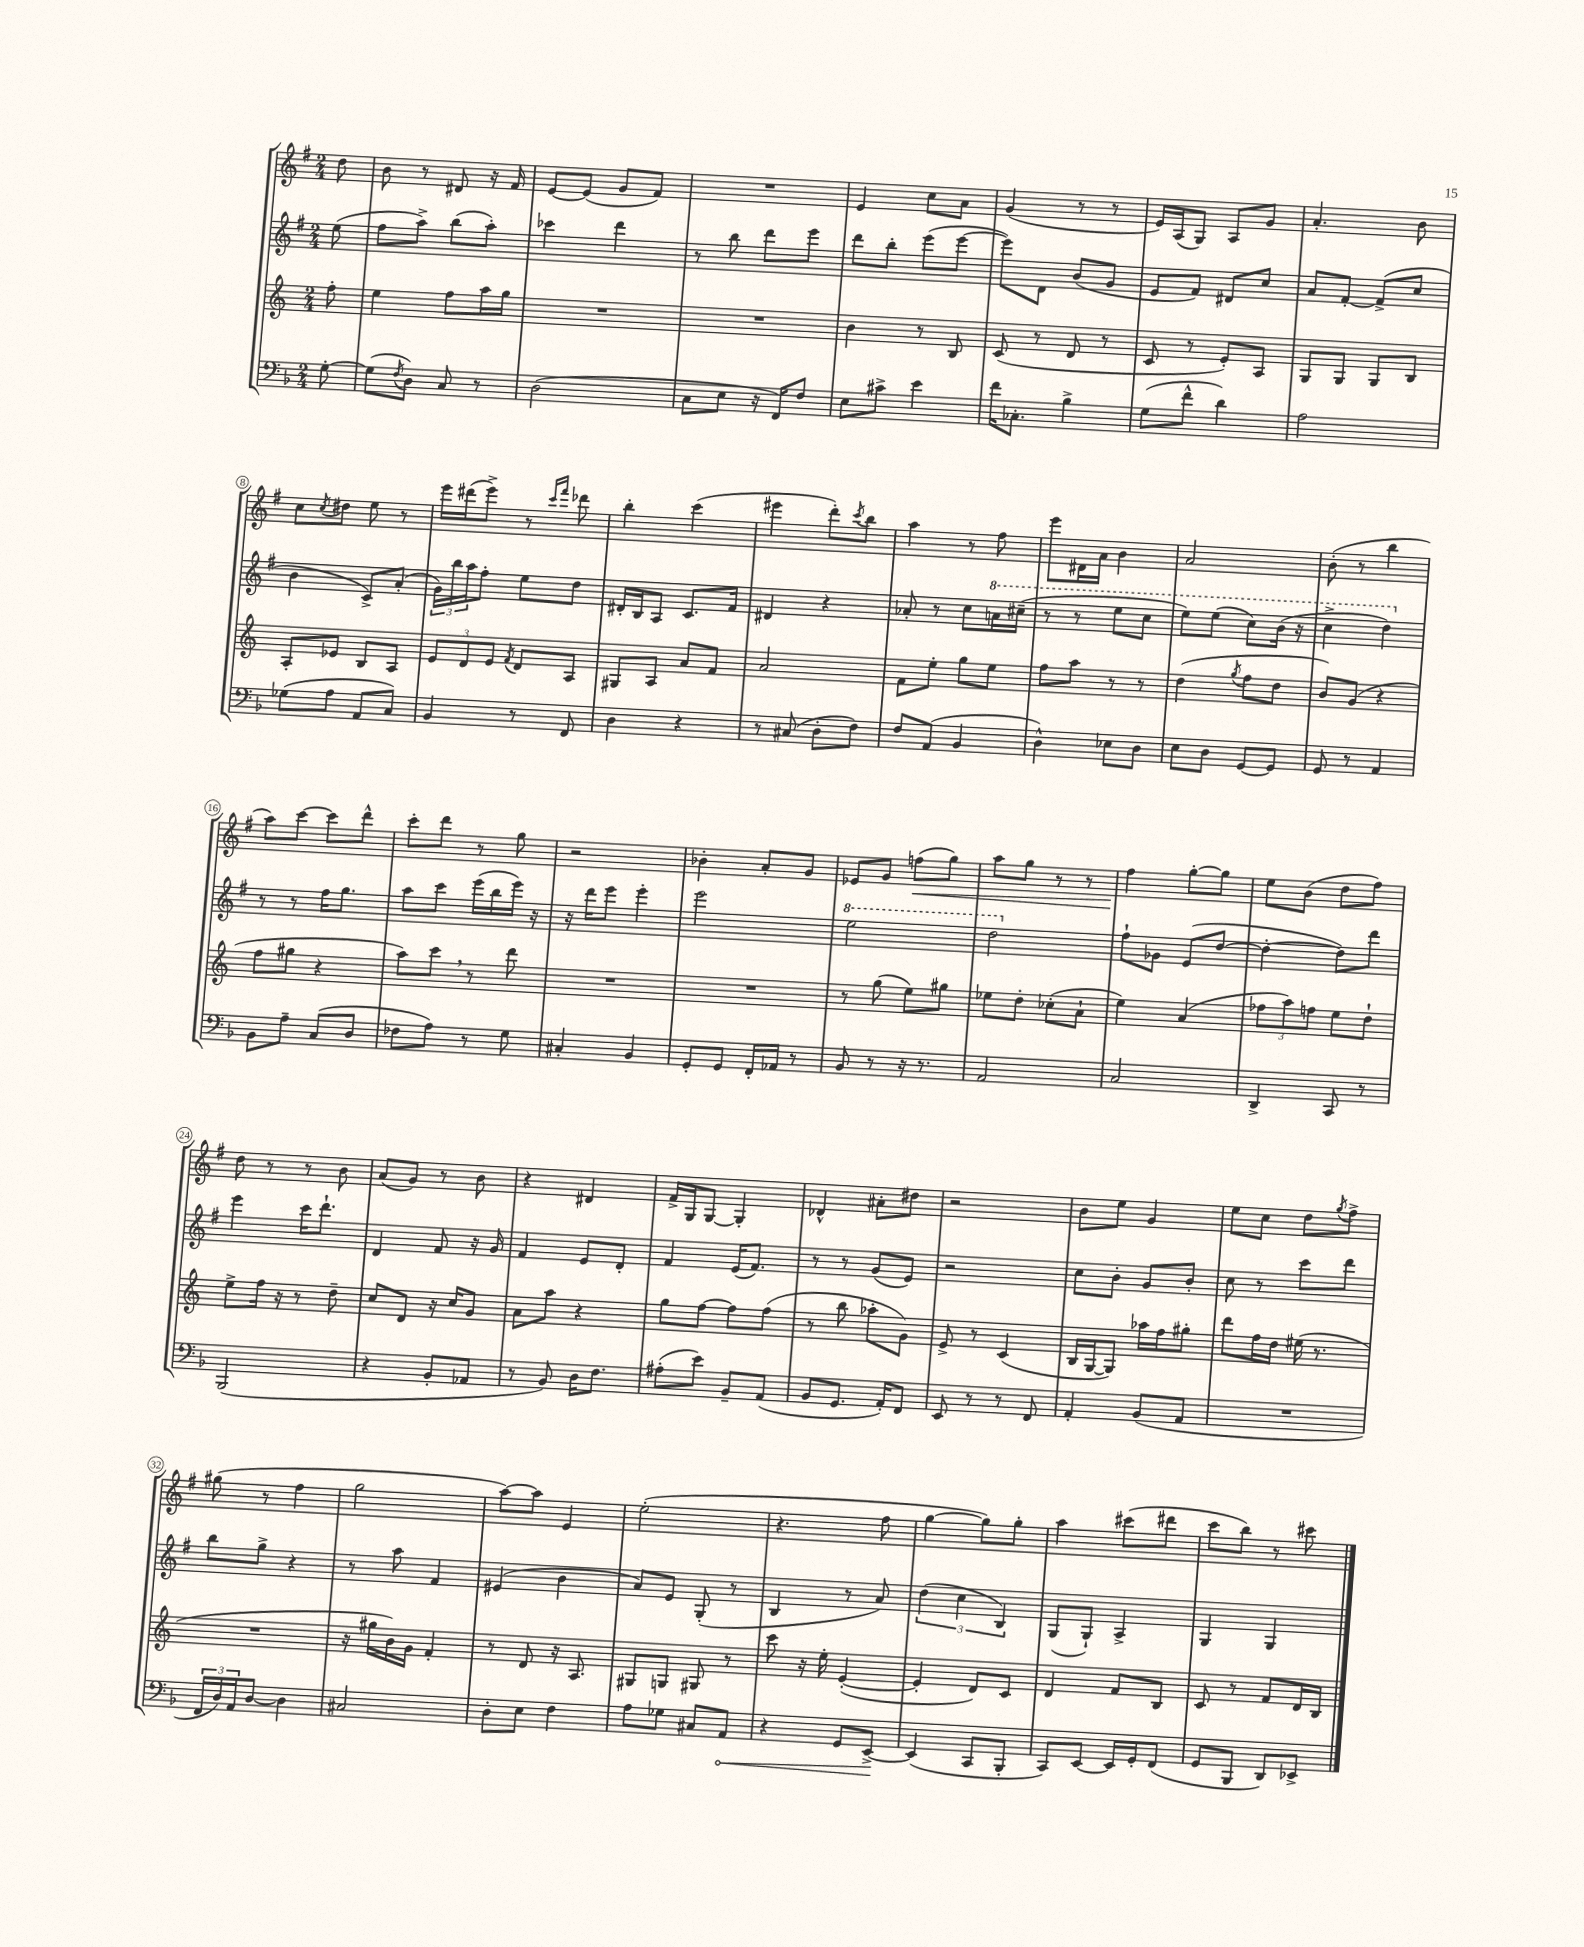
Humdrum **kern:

**kern	**kern	**kern	**kern
*staff4	*staff3	*staff2	*staff1
*clefF4	*clefG2	*clefG2	*clefG2
*k[b-]	*k[]	*k[f#]	*k[f#]
*M2/4	*M2/4	*M2/4	*M2/4
[8G'\	8ff'\	(8ee\	8dd\
=	=	=	=
(8G\]L	4ee\	8ff#\L	8b\
8qF/	.	.	.
8D\J)	.	8aa^\J)	8r
8C/	8ff\L	(8bb\L	8d#/
8r	16aa\L	8aa'\J)	16r
.	16gg\JJ	.	16f#/
=	=	=	=
(2D\	2r	4ccc-\	[8e/L
.	.	.	(8e/]J
.	.	4ddd\	8g/L
.	.	.	8f#/J)
=	=	=	=
8C\L	2r	8r	2r
8E\J	.	8bb\	.
16r	.	8ddd\L	.
16FF/LK)	.	.	.
8F/J	.	8eee\J	.
=	=	=	=
8E\L	4b\	8ddd\L	4e/
8c#^\J	.	8bb'\J	.
4e\	8r	(8eee\L	8cc\L
.	8B/	[8eee\J	8a\J
=	=	=	=
16f\LK	(8c/	8eee\]L)	(4g/
8.C-'\J	.	.	.
.	8r	8d\J	.
4B-^\	8d/	(8b/L	8r
.	8r	8g/J	8r
=	=	=	=
(8G\L	8c/	8e/L	16e/LL)
.	.	.	(16A/J
8f^^\J	8r	8f#/J)	8G/J)
4d\)	8e'/L)	8d#/L	8A/L
.	8A/J	8cc/J	8g/J
=	=	=	=
2A\	8G/L	8a/L	4.a'/
.	8G/J	[8f#'/J	.
.	8G/L	(8f#^/]L	.
.	8B/J	8cc/J	8b\
=	=	=	=
(8G-\L	8A'/L	4b\	8cc\L
.	.	.	8qcc/
8A\J	8e-/J	.	8dd#\J
8AA/L	8B/L	8c^/L)	8ee\
8C/J)	8A/J	(8a'/J	8r
=	=	=	=
4BB-/	12e/L	24g\LL)	16eee\LL
.	.	24bb\	.
.	.	.	(16ddd#\J
.	12d/	24aa\J	.
.	.	8ff#'\J	8eee^\J)
.	12e/J	.	.
.	8qf/	.	.
8r	8d/L	8ee\L	8r
.	.	.	16qqccc/LL
.	.	.	16qqfff#/JJ
8FF/	8A/J	8dd\J	8ddd-\
=	=	=	=
4D\	8G#/L	16d#'/LL	4bb'\
.	.	16B/J	.
.	8A/J	8A/J	.
4r	8a/L	8.c/L	(4ccc\
.	8f/J	.	.
.	.	16f#/Jk	.
=	=	=	=
8r	2a/	4d#/	4eee#\
(8C#/	.	.	.
8D'\L	.	4r	8ddd'\L)
.	.	.	8qccc/
8F\J)	.	.	8bb\J
=	=	=	=
8F/L	8f\L	8a-'/	4aa\
(8AA/J	8ee'\J	8r	.
4BB-/	8gg\L	8cc\L	8r
.	8ee\J	16aa\L	8ff#\
.	.	(16ccc#~\JJ	.
=	=	=	=
4D^^\)	8ff\L	8r	8eee\L
.	8aa\J	8r	16d#\L
.	.	.	16a\JJ
8E-\L	8r	8eee\L	4b\
8D\J	8r	8ccc\J	.
=	=	=	=
8E\L	(4dd\	8eee\L)	2a/
8D\J	.	(8eee\J	.
.	8qgg/	.	.
[8GG/L	8ff\L	8ccc\L)	.
8GG/]J	8dd\J	(16bb\Jk	.
.	.	16r	.
=	=	=	=
8GG/	8b/L)	4ccc^\	(8b'\
8r	(8g/J	.	8r
4AA/	4r	4ddd\)	4bb\
=	=	=	=
8BB-\L	8ff\L	8r	8aa\L)
8A~\J	8gg#\J	8r	[8ccc\J
(8C/L	4r	16ff#\LK	8ccc\]L
.	.	8.gg\J	.
8D/J	.	.	8ddd^^\J
=	=	=	=
8F-\L	8aa\L)	8aa\L	8ccc'\L
8A\J)	8ccc\J	8ccc\J	8ddd\J
8r	8r	(16eee\LL	8r
.	.	16bb\	.
8G\	8ddd\	16eee\JJ)	8gg\
.	.	16r	.
=	=	=	=
4C#'/	2r	16r	2r
.	.	16ddd\LK	.
.	.	8eee\J	.
4BB-/	.	4eee'\	.
=	=	=	=
8GG'/L	2r	2eee\	4b-'\
8GG/J	.	.	.
16FF'/LL	.	.	8a'/L
16AA-/JJ	.	.	.
8r	.	.	8g/J
=	=	=	=
8BB-/	8r	2eee\	8e-/L
8r	(8gg\	.	8g/J
16r	8ee\L)	.	(8ff\L
8.r	.	.	.
.	8gg#\J	.	8gg\J)
=	=	=	=
2AA/	8ee-\L	2ddd\	8aa\L
.	8dd'\J	.	8gg\J
.	(8cc-'\L	.	8r
.	8a`\J	.	8r
=	=	=	=
2C/	4ee\)	8ff#`\L	4ff#\
.	.	8g-\J	.
.	(4a/	(8e/L	[8gg'\L
.	.	[8dd/J	8gg\]J
=	=	=	=
4DD^/	12ff-\L	4dd'\_	8ee\L
.	12aa\)	.	.
.	.	.	(8b\J
.	12ff\J	.	.
8CC/	8ee\L	8dd\]L)	8dd\L
8r	8dd`\J	8ddd\J	8ff#\J)
=	=	=	=
(2BBB-/	8ee^\L	4eee\	8dd\
.	16ff\Jk	.	8r
.	16r	.	.
.	8r	16ccc\LK	8r
.	.	8.ddd`\J	.
.	8dd~\	.	8b\
=	=	=	=
4r	8cc/L	4d/	(8a/L
.	8d/J	.	8g/J)
8BB-'/L	16r	8f#/	8r
.	16cc/LK	.	.
8AA-/J	8g/J	16r	8b\
.	.	16g/	.
=	=	=	=
8r	8a\L	4f#/	4r
8BB-/)	8aa\J	.	.
16D\LK	4r	8e/L	4d#/
8.F\J	.	.	.
.	.	8d'/J	.
=	=	=	=
(8A#'\L	8gg\L	4f#/	16f#^/LL
.	.	.	16G/J
8e\J)	[8ff\J	.	[8G/J
8BB-~/L	8ff\]L	(16e/LK	4G'/]
.	.	8.f#/J)	.
(8AA/J	(8ff\J	.	.
=	=	=	=
8BB-/L	8r	8r	4d-^^/
8.GG/J	8bb\	8r	.
.	8aa-'\L	(8g/L	8a#'\L
16AA'/LK)	.	.	.
8FF/J	8g\J)	8e/J)	8dd#\J
=	=	=	=
8EE/	8e^/	2r	2r
8r	8r	.	.
8r	(4c/	.	.
8FF/	.	.	.
=	=	=	=
4AA'/	16B/LL	8cc\L	8b\L
.	[16G/J	.	.
.	8G/]J)	8b'\J	8ee\J
(8BB-/L	16aa-\LL	8g/L	4g/
.	16ff\J	.	.
8AA/J	8gg#'\J	8b'/J	.
=	=	=	=
2r	8ddd\L	8cc\	8ee\L
.	16ff\L	8r	8cc\J
.	16dd\JJ	.	.
.	(16ee#\	8ccc\L	8dd\L
.	8.r	.	.
.	.	.	8qgg/
.	.	8ddd\J	8ff#^\J
=	=	=	=
24FF/LL	2r	8bb\L	(8gg#\
24D/)	.	.	.
24AA/J	.	.	.
[8D/J	.	8gg^\J	8r
4D\]	.	4r	4ff#\
=	=	=	=
2C#/	16r	8r	2gg\
.	16gg#\LL	.	.
.	16b\)	8aa\	.
.	16g\JJ	.	.
.	4f'/	4f#/	.
=	=	=	=
8D'\L	8r	(4e#/	[8aa\L)
8E\J	8d/	.	8aa\]J
4F\	16r	4b\	4e/
.	8.A/	.	.
=	=	=	=
8A\L	8G#/L	8a/L)	(2ee'\
8G-\J	8G/J	8e/J	.
8C#/L	8G#/	(8G'/	.
8AA/J	8r	8r	.
=	=	=	=
4r	8ccc\	4B/	4.r
.	16r	.	.
.	16ee'\	.	.
8GG/L	([4e'/	8r	.
[8EE^/J	.	8a/)	8ff#\
=	=	=	=
(4EE/]	4e'/]	(6dd\	[4gg\
.	.	6cc\	.
8CC/L	8d/L)	.	8gg\]L)
.	.	6B/)	.
8BBB-'/J	8c/J	.	8gg'\J
=	=	=	=
8CC/L)	4d/	(8G/L	4aa\
[8EE/J	.	8G`/J)	.
16EE/]LL	8f/L	4A^/	(8ccc#\L
16GG'/J	.	.	.
(8FF/J	8B/J	.	8ddd#\J
=	=	=	=
8GG/L	8c/	4G/	8ccc\L
8BBB-/J	8r	.	8bb\J)
8DD/L)	8f/L	4G/	8r
8EE-^/J	16d/L	.	8ccc#\
.	16B/JJ	.	.
==	==	==	==
*-	*-	*-	*-
